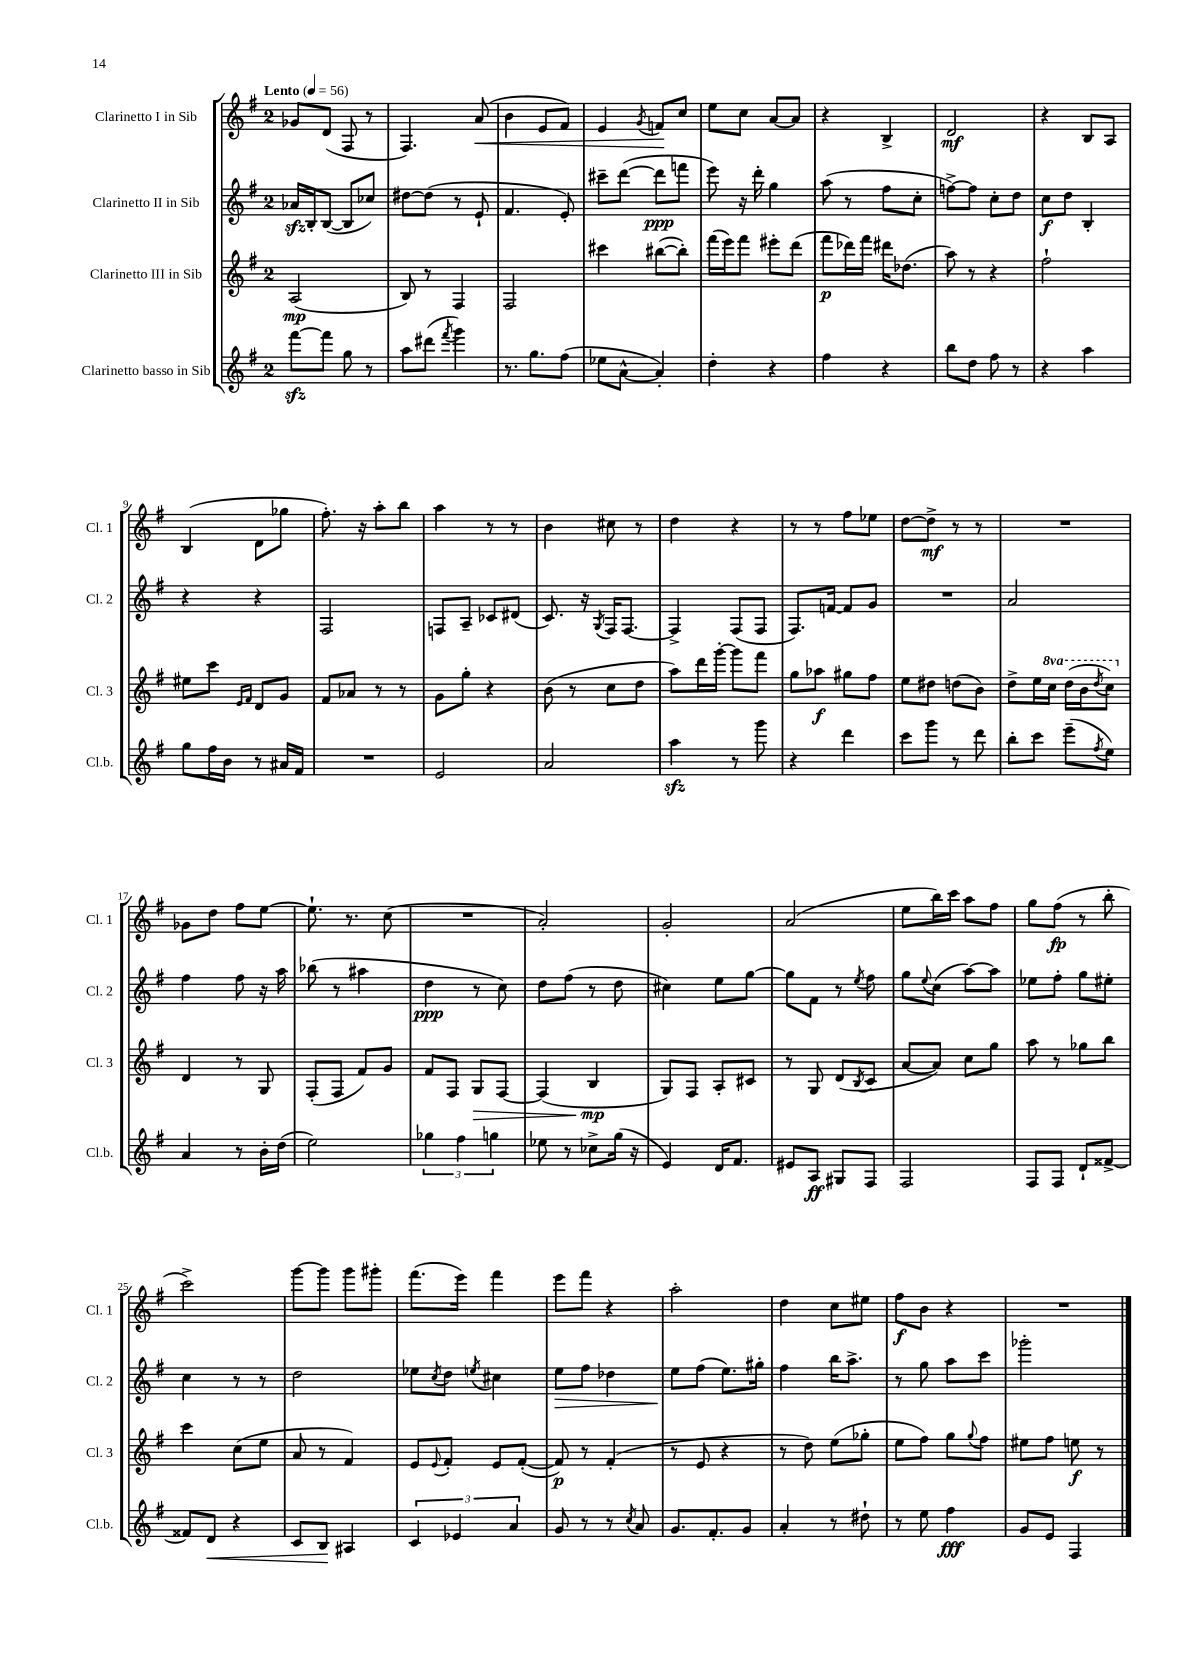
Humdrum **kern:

**kern	**kern	**kern	**kern
*staff4	*staff3	*staff2	*staff1
*clefG2	*clefG2	*clefG2	*clefG2
*k[f#]	*k[f#]	*k[f#]	*k[f#]
*M2/4	*M2/4	*M2/4	*M2/4
*MM56	*MM56	*MM56	*MM56
[8fff#	(2A	16a-	8g-
.	.	16B'	.
8fff#]	.	([8B	(8d
8gg	.	8B]	8F#
8r	.	8cc-)	8r
=	=	=	=
8aa	8B)	[8dd#	4.F#)
(8ddd#	8r	(8dd#]	.
8qfff#	.	.	.
4ggg)	4F#	8r	.
.	.	8e`	(8a
=	=	=	=
8.r	2F#	4.f#	4b
8.gg	.	.	.
.	.	.	8e
(8ff#	.	8e')	8f#)
=	=	=	=
8ee-	4ccc#	8ccc#~	4e
[8a^^	.	([8ddd	.
.	.	.	8qg
4a'])	([8bb#	8ddd]	8f
.	8bb#'])	8fff	8cc
=	=	=	=
4dd'	(16fff#	8eee)	8ee
.	16eee)	.	.
.	8fff#	16r	8cc
.	.	16ddd'	.
4r	8eee#'	4gg	[8a
.	(8ddd	.	8a]
=	=	=	=
4ff#	8fff#	(8aa	4r
.	16ddd-)	8r	.
.	16fff#	.	.
4r	16ddd#	8ff#	4B^
.	(8.dd-	.	.
.	.	8cc'	.
=	=	=	=
8bb	8aa)	[8ff^)	2d
8dd	8r	8ff]	.
8ff#	4r	8cc'	.
8r	.	8dd	.
=	=	=	=
4r	2ff#`	8cc	4r
.	.	8dd	.
4aa	.	4B'	8B
.	.	.	8A
=	=	=	=
8gg	8ee#	4r	(4B
16ff#	8ccc	.	.
16b	.	.	.
.	16qqe	.	.
.	16qqf#	.	.
8r	8d	4r	8d
16a#	8g	.	8gg-
16f#	.	.	.
=	=	=	=
2r	8f#	2F#	8.ff#')
.	8a-	.	.
.	.	.	16r
.	8r	.	8aa'
.	8r	.	8bb
=	=	=	=
2e	8g	8F	4aa
.	8gg'	8A~	.
.	4r	8c-	8r
.	.	(8d#	8r
=	=	=	=
2a	(8b	8.c)	4b
.	8r	.	.
.	.	16r	.
.	.	8qG	.
.	8cc	16F#	8cc#
.	.	[8.F#	.
.	8dd	.	8r
=	=	=	=
4aa	8aa)	4F#^]	4dd
.	16ddd	.	.
.	[16ggg'	.	.
8r	8ggg]	(8F#	4r
8ggg	8fff#	8F#	.
=	=	=	=
4r	8gg	8.F#)	8r
.	8aa-	.	8r
.	.	[16f	.
4ddd	8gg#	8f]	8ff#
.	8ff#	8g	8ee-
=	=	=	=
8ccc	8ee	2r	[8dd
8ggg	8dd#	.	8dd^]
8r	(8dd	.	8r
8ddd	8b)	.	8r
=	=	=	=
8bb'	8dd^	2a	2r
8ccc	16ee	.	.
.	16ccc	.	.
(8eee~	(16ddd	.	.
.	16bb	.	.
8qff#	8qddd	.	.
8ee)	8ccc)	.	.
=	=	=	=
4a	4d	4ff#	8g-
.	.	.	8dd
8r	8r	8ff#	8ff#
16b'	8G	16r	[8ee
(16dd	.	16aa	.
=	=	=	=
2ee)	(8F#'	(8bb-	8.ee`]
.	8F#	8r	.
.	.	.	8.r
.	8f#)	4aa#	.
.	8g	.	(8cc
=	=	=	=
6gg-	8f#	4dd	2r
.	8F#	.	.
6ff#	.	.	.
.	8G	8r	.
6gg	.	.	.
.	[8F#	8cc)	.
=	=	=	=
8ee-	(4F#]	8dd	2a')
8r	.	(8ff#	.
8cc-^	4B	8r	.
(16gg	.	8dd	.
16r	.	.	.
=	=	=	=
4e)	8G)	4cc#)	2g'
.	8F#	.	.
16d	8A'	8ee	.
8.f#	.	.	.
.	8c#	[8gg	.
=	=	=	=
8e#	8r	8gg]	(2a
8A	8G	8f#	.
8G#	(8d	8r	.
.	8qB	8qee	.
8F#	8c	8ff#	.
=	=	=	=
2F#	[8a	8gg	8ee
.	.	8qqee	.
.	8a])	(8cc	16bb)
.	.	.	16ccc
.	8cc	[8aa)	8aa
.	8gg	8aa]	8ff#
=	=	=	=
8F#	8aa	8ee-	8gg
8F#	8r	8ff#'	(8ff#
8d`	8gg-	8gg	8r
[8f##^	8bb	8ee#'	8bb'
=	=	=	=
8f##]	4ccc	4cc	2ccc^)
8d	.	.	.
4r	(8cc	8r	.
.	8ee	8r	.
=	=	=	=
8c	8a	2dd	[8ggg
8B	8r	.	8ggg]
4A#	4f#)	.	8ggg
.	.	.	8ggg#'
=	=	=	=
6c	8e	8ee-	(8.fff#
.	8qqe	8qcc	.
.	8f#'	8dd	.
6e-	.	.	.
.	.	.	16eee)
.	.	8qee	.
.	8e	4cc#	4fff#
6a	.	.	.
.	([8f#'	.	.
=	=	=	=
8g	8f#])	8ee	8eee
8r	8r	8ff#	8fff#
8r	(4f#'	4dd-	4r
8qcc	.	.	.
8a	.	.	.
=	=	=	=
8.g	8r	8ee	2aa'
.	8e	(8ff#	.
8.f#'	.	.	.
.	4r	8.ee)	.
8g	.	.	.
.	.	16gg#'	.
=	=	=	=
4a'	8r	4ff#	4dd
.	8dd)	.	.
8r	(8ee	16bb	8cc
.	.	8.aa^	.
8dd#`	8gg-'	.	8ee#
=	=	=	=
8r	8ee	8r	8ff#
8ee	8ff#)	8gg	8b
4ff#	8gg	8aa	4r
.	8qqgg	.	.
.	8ff#	8ccc	.
=	=	=	=
8g	8ee#	2ggg-'	2r
8e	8ff#	.	.
4F#	8ee	.	.
.	8r	.	.
==	==	==	==
*-	*-	*-	*-
